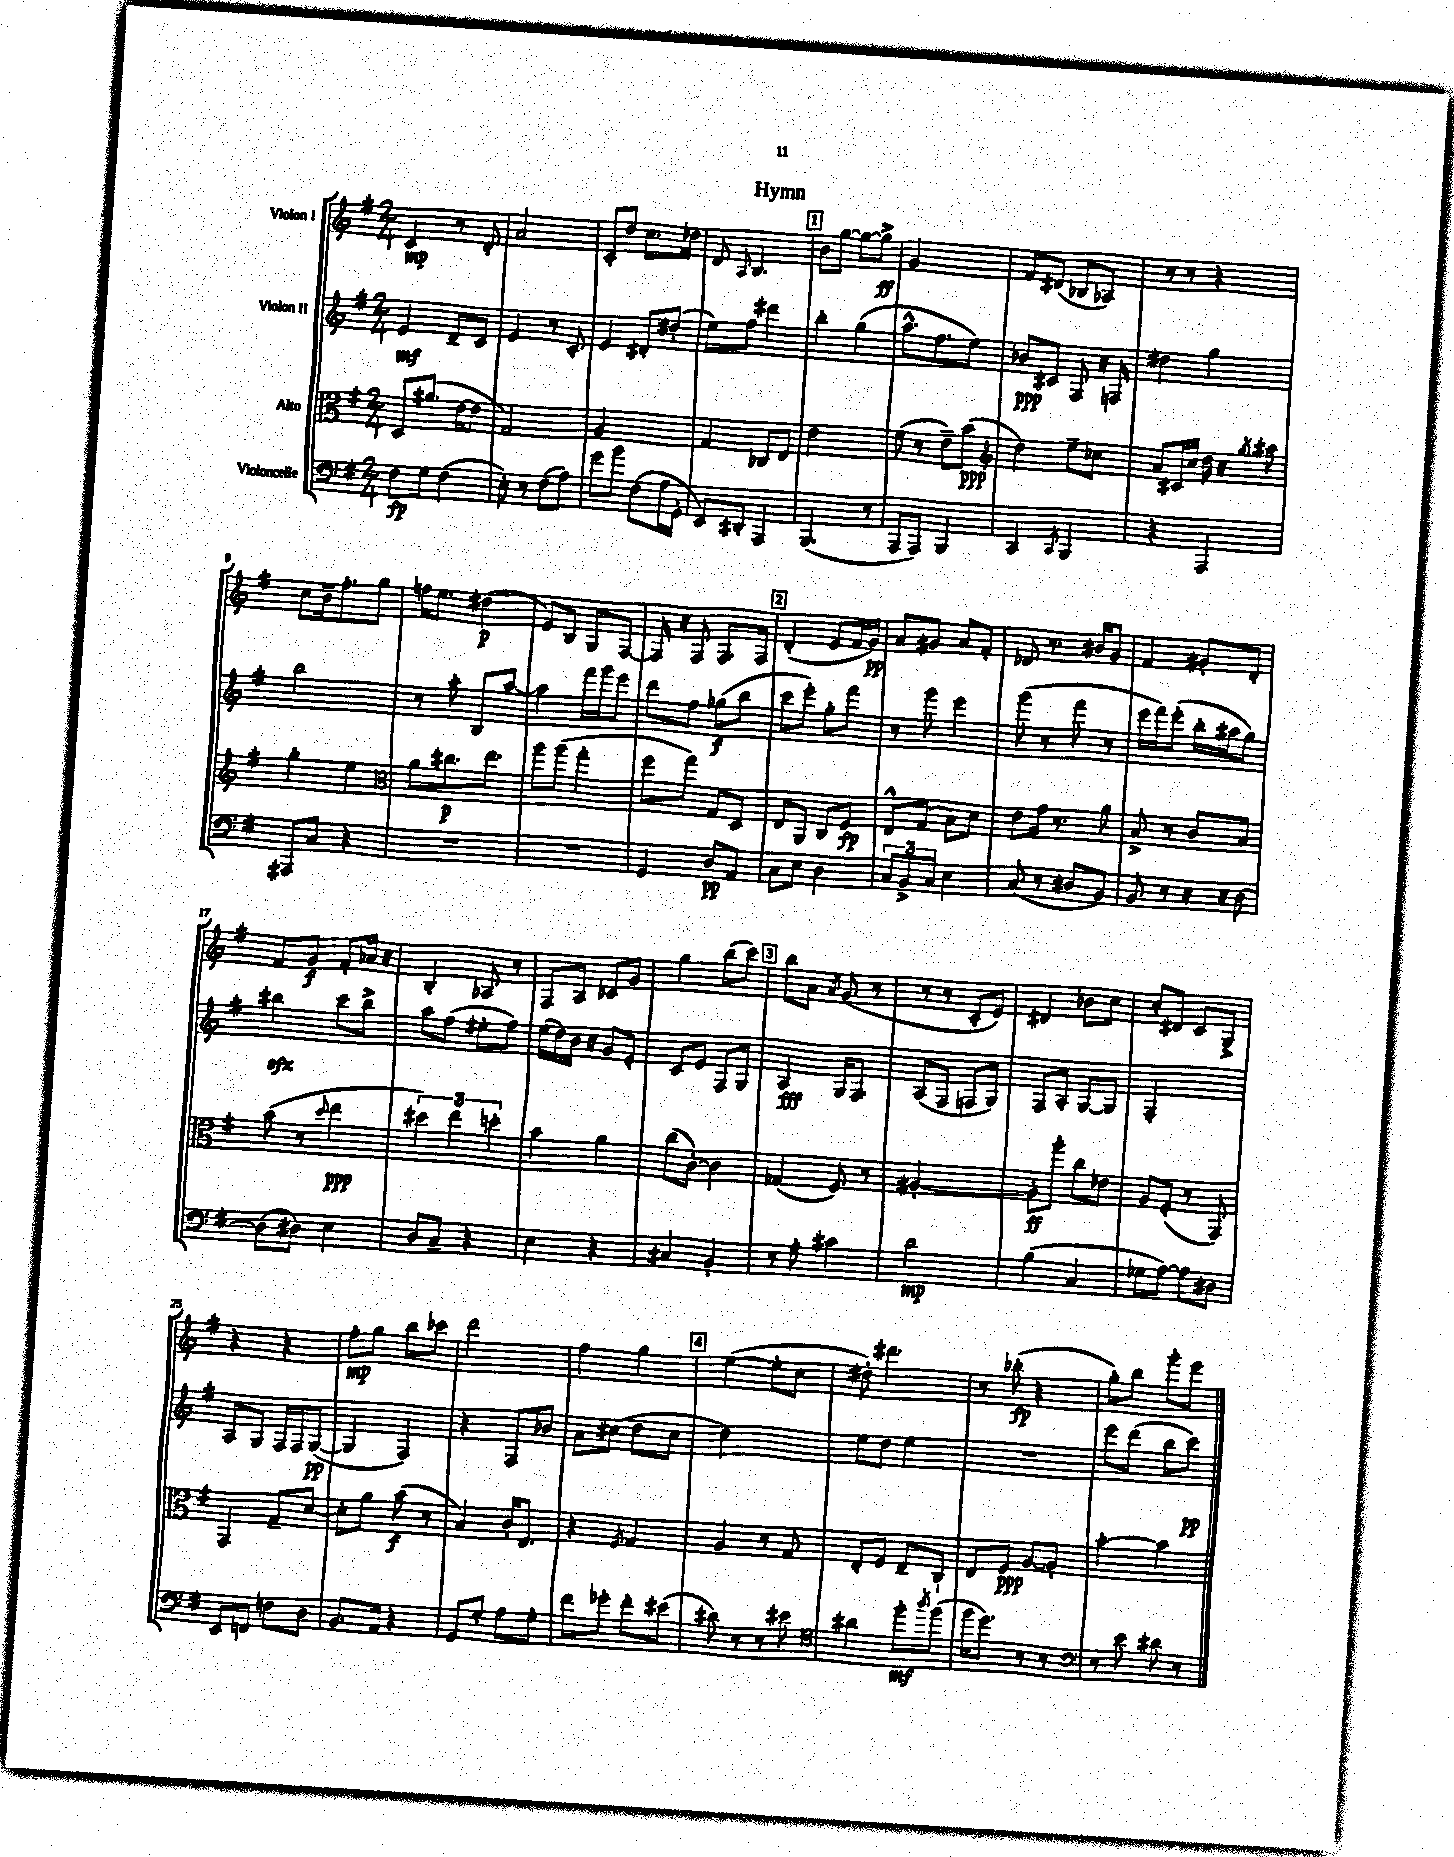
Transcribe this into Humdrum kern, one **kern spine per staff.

**kern	**kern	**kern	**kern
*staff4	*staff3	*staff2	*staff1
*clefF4	*clefC3	*clefG2	*clefG2
*k[f#]	*k[f#]	*k[f#]	*k[f#]
*M2/4	*M2/4	*M2/4	*M2/4
8F#\L	8D/L	4e/	4c/
8G\J	(8.a#/J	.	.
(4F#\	.	8d~/L	8r
.	[16e\LK	.	.
.	8e\]J	8c/J	8d'/
=	=	=	=
8E'\)	2G/)	4e/	2a/
8r	.	.	.
(8F#\L	.	8r	.
8A\J)	.	8c'/	.
=	=	=	=
8g\L	2A/	4e/	8c'/L
8b\J	.	.	8dd/J
(8F#\L	.	8d#'/L	8.cc\L
16A\L	.	(8dd#'/J	.
16GG'\JJ	.	.	16dd-\Jk
=	=	=	=
8EE/L)	4G/	8ee\L)	8d/
.	.	.	8qqA/
8DD#'/J	.	8ff#\J	4.B/
4AAA/	8C-/L	4ddd#\	.
.	8E/J	.	.
=	=	=	=
(4.BBB/	2e\	4bb'\	8b\L
.	.	.	[8gg\J
.	.	(4gg\	8gg\_L
8r	.	.	8gg^\]J
=	=	=	=
8AAA/L	(8f#\	8.aa^^\L	2g/
8AAA/J)	8r	.	.
.	.	8.ff#\	.
4BBB/	8e~\L)	.	.
.	(8b\J	8ee\J)	.
=	=	=	=
*	*clefG2	*	*
4CC/	4dd\)	8b-/L	8f#/L
.	.	8c#/J	(8d#/J
8qCC/	.	.	.
4BBB/	8ee~\L	8F#/	8B-/L
.	8cc-\J	16r	8A-/J)
.	.	16F/	.
=	=	=	=
4r	8a/L	4dd#\	8r
.	16c#/L	.	8r
.	16cc/JJ	.	.
4AAA/	16dd\	4gg\	4r
.	16r	.	.
.	8qgg/	.	.
.	8aa#\	.	.
=	=	=	=
8AAA#/L	4gg'\	2bb\	8cc\L
8C/J	.	.	16b~\k
.	.	.	8.ff#'\
4r	4ee\	.	.
.	.	.	8gg\J
=	=	=	=
*	*clefC3	*	*
2r	8a\L	8r	16ff\LK
.	.	.	8.ee\J
.	8.cc#\	8aa'\	.
.	.	8B/L	(4dd#\
.	8.ee\J	.	.
.	.	[8aa/J	.
=	=	=	=
2r	8aa\L	4aa\]	8e/L)
.	(8aa\J	.	8B/J
.	4gg'\	16fff#\LL	8G/L
.	.	16ggg\J	.
.	.	8eee\J	[8F#/J
=	=	=	=
4GG/	8ff#\L	8ddd\L	16F#/]
.	.	.	16r
.	8gg\J)	8ff#\J	8F#/
8D/L	8G/L	(8gg-\L	8.F#/L
8AA/J	8D/J	8bb\J	.
.	.	.	16F#/Jk
=	=	=	=
8C\L	8E/L	8ccc\L	(4d'/
8E\J	8AA/J	8eee'\J)	.
4D\	8C/L	8gg'\L	8e/L
.	8F#/J	8fff#\J	16f#/L
.	.	.	16g/JJ)
=	=	=	=
12C/L	8E^^/L	8r	8a/L
12BB^/	.	.	.
.	(8G/J	8ggg\	8g#/J
12C/J	.	.	.
4E\	8B\L)	4eee\	8a/L
.	8d\J	.	8f#'/J
=	=	=	=
(8C/	8e\L	(8ggg\	8d-/
8r	16g\Jk	8r	8.r
.	8.r	.	.
8D#/L	.	8fff#\	.
.	.	.	16b#/LK
8BB/J)	8a\	8r	8g/J
=	=	=	=
8BB/	8B^/	16eee\LL	4f#/
.	.	16fff#\J)	.
8r	8r	(8eee'\J	.
16r	8c/L	16bb'\LL	8g#'/L
16r	.	16aa#\J	.
[8D\	8B/J	8gg\J)	8d'/J
=	=	=	=
(8D\]L	(8b\	4bb#\	8f#/L
8D#\J)	8r	.	8g/J
.	8qqdd/	.	.
4E\	4ee\	8ccc\L	8f#'/L
.	.	8bb#^\J	16a-/Jk
.	.	.	16r
=	=	=	=
8D/L	6dd#\)	8aa\L	4B'/
8C~/J	.	(8ff#\J	.
.	6ee\	.	.
4r	.	8ee#'\L	8A-/
.	6dd'\	.	.
.	.	8ff#\J)	8r
=	=	=	=
4E\	4b\	(16ee\LL	8F#/L
.	.	16dd\)	.
.	.	16b\JJ	8A/J
.	.	16r	.
4r	4a\	8g/L	8c-/L
.	.	8e'/J	8g/J
=	=	=	=
4C#/	(8cc\L	8c/L	4gg\
.	[8c'\J)	8e/J	.
4BB'/	4c\]	8F#/L	(8bb\L
.	.	8G/J	8ccc\J)
=	=	=	=
8r	(4G-/	4A/	8bb\L
8A'\	.	.	8a\J
.	.	.	8qa/
4c#\	8F#/)	16G/LK	(8g/
.	.	8.F#/J	.
.	8r	.	8r
=	=	=	=
2d\	[2A#'/	(8A/L	8r
.	.	8F#/J	8r
.	.	8F/L	8c'/L
.	.	8G/J)	8e/J)
=	=	=	=
(4B\	8A#'\]L	8F#/L	4d#/
.	8aa'\J	8A'/J	.
4C/	8cc\L	[8G/L	8b-\L
.	8e-\J	8G/]J	8cc\J
=	=	=	=
8G-\L	8A/L	2F#'/	8cc'/L
[8A\J)	(8F#'/J	.	8d#/J
8A\]L	8r	.	8c/L
8D#\J	8GG/)	.	8G^/J
=	=	=	=
8EE/L	4GG/	8A/L	4r
8FF/J	.	8G/J	.
8F\L	8G~/L	16F#/LL	4r
.	.	16F#/J	.
8D\J	[8d/J	([8G/J	.
=	=	=	=
8.BB/L	8d'\]L	4G/]	8ff#'\L
.	8a\J	.	8gg\J
16AA/Jk	.	.	.
4r	(8b\	4F#/)	8bb\L
.	8r	.	8ccc-\J
=	=	=	=
8GG/L	4B/)	4r	2ddd\
8G'/J	.	.	.
8A\L	16c'/LK	8F#/L	.
.	8.E/J	.	.
8G'\J	.	8b-/J	.
=	=	=	=
8f#\L	4r	8a\L	4ff#\
8g-'\J	.	(8cc#\J	.
.	8qF#/	.	.
8f#'\L	4G/	8dd\L	4gg\
(8e#\J	.	8cc#\J	.
=	=	=	=
8d#\)	4A/	2dd\)	([4ee\
8r	.	.	.
8r	8r	.	8ee'\]L
8e#\	8G/	.	8cc\J
=	=	=	=
*clefC4	*	*	*
4a#\	8E'/L	8ee\L	8dd#'\)
.	8F#/J	8dd\J	4.ddd#\
8ff#'\L	8E~/L	4ee\	.
8qaa/	.	.	.
(8ff#\J	8C`/J	.	.
=	=	=	=
16ff#\LK	8E/L	2r	8r
8.dd\J)	.	.	.
.	8F#/J	.	(8bb-'\
8r	[8A/L	.	4r
8r	8A'/]J	.	.
=	=	=	=
*clefF4	*	*	*
8r	[4b'\	8eee\L	8gg'\L)
8e\	.	(8ddd\J	8bb\J
8d#\	4b\]	8bb\L	8ggg'\L
8r	.	8ccc\J)	8eee\J
==	==	==	==
*-	*-	*-	*-
